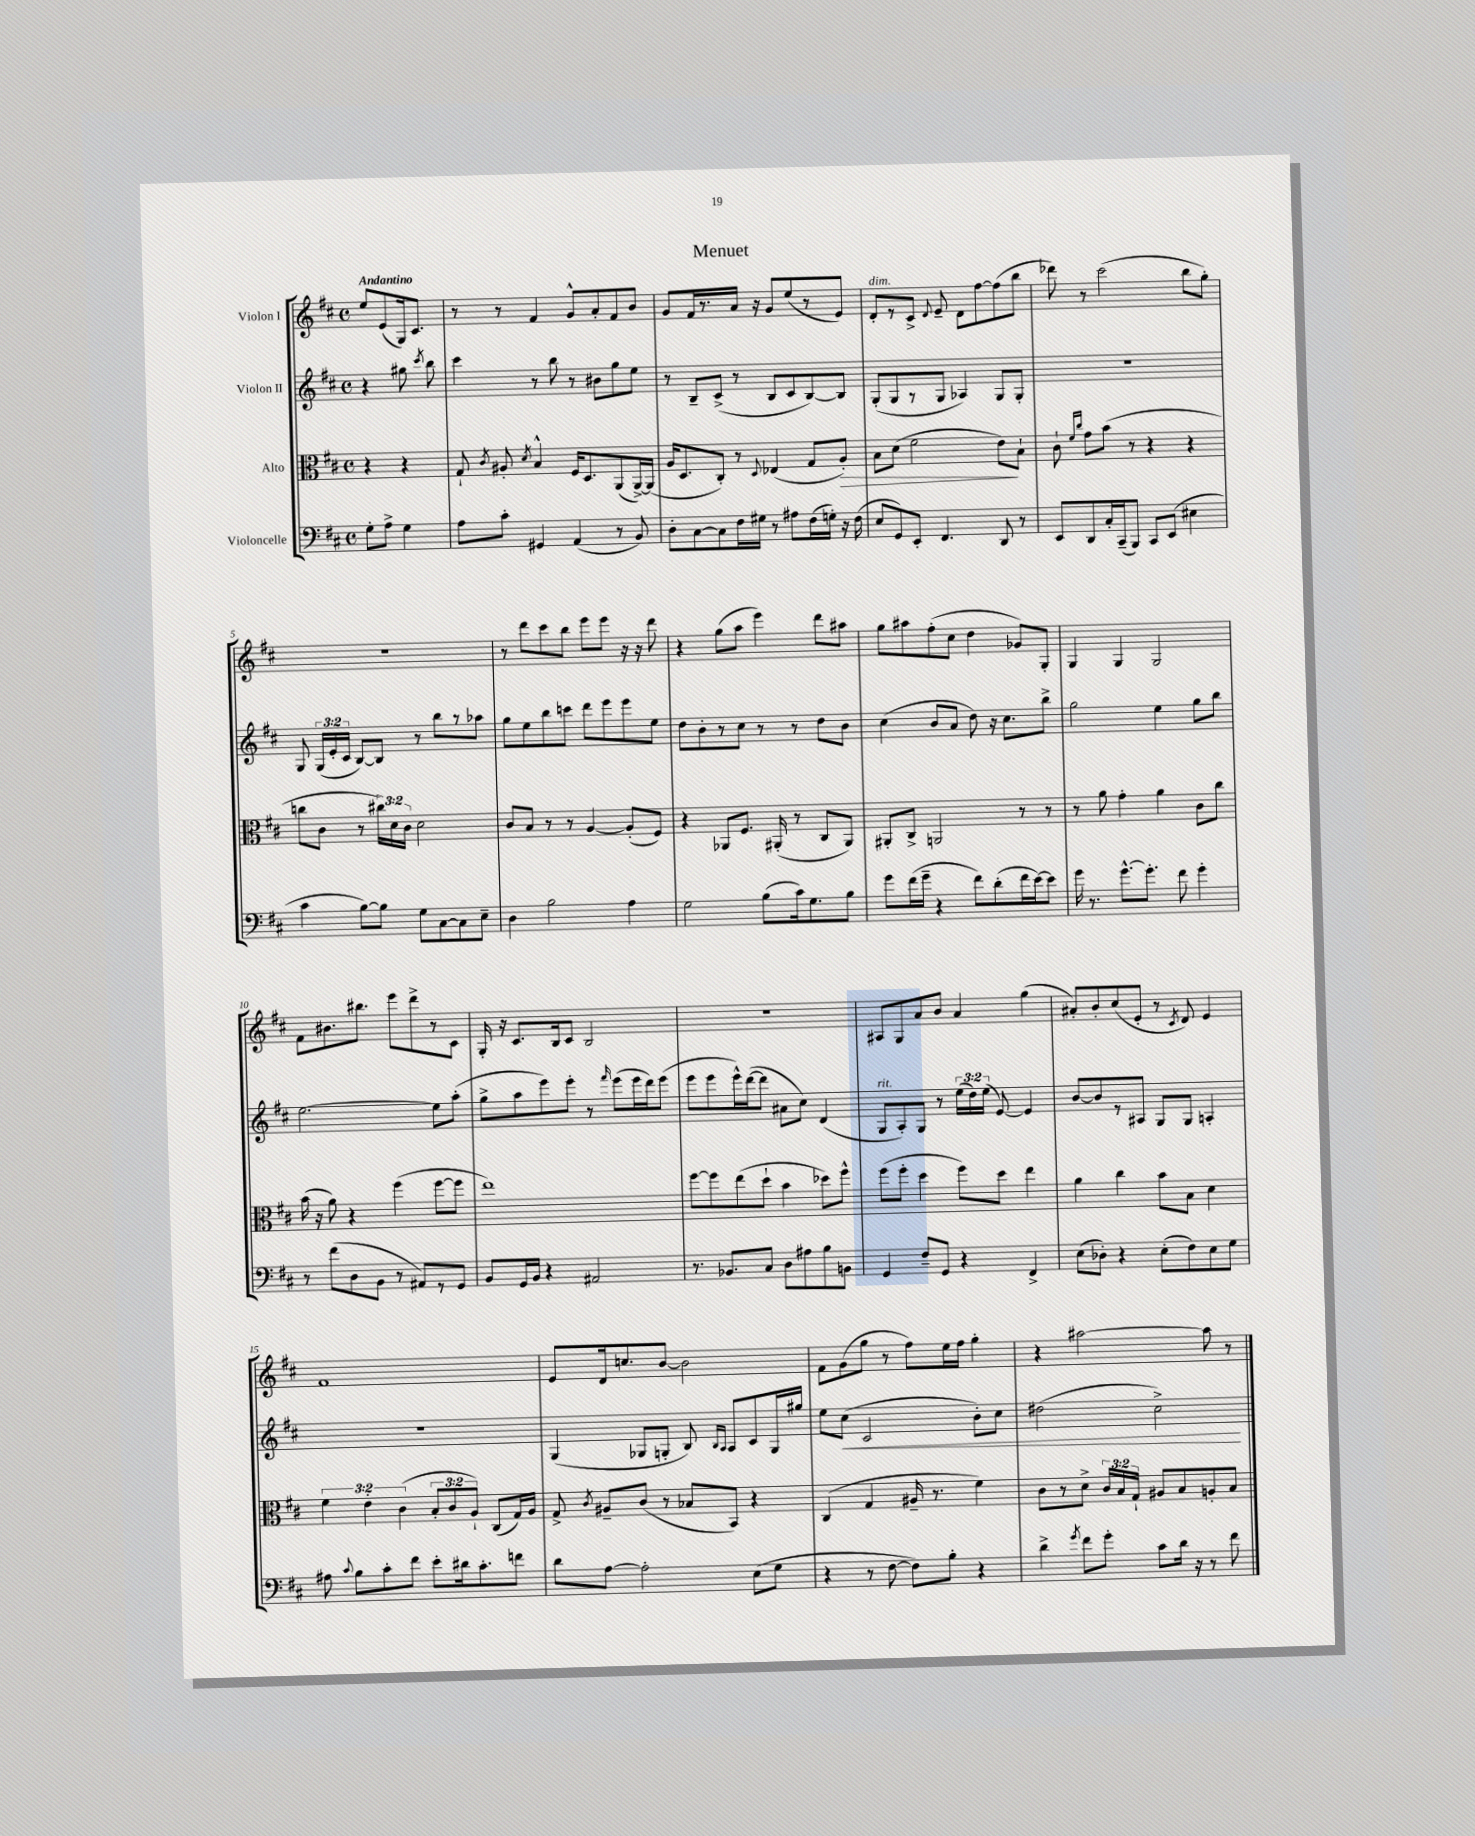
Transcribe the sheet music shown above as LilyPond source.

\header { title = "Menuet" }
<<
\new StaffGroup <<
\new Staff = "s0" \with { instrumentName = "Violon I" } {
    \clef treble \key d \major \defaultTimeSignature \time 4/4 \partial 2 \tempo "Andantino"
    \autoBeamOff e''8[ e'8( g16) cis'8.] |
    r8 r8 fis'4 g'8[-^ a'8-. fis'8 b'8] |
    g'8[ fis'16 r8. a'16] r16 g'8[ e''8( r8 e'8]) |
    d'8[-.^\markup { \italic "dim." } r8 cis'8]-> \appoggiatura { d'8 } e'8-- d'8[ fis''8~ fis''8( b''8] |
    des'''8) r8 cis'''2( b''8[ g''8]-.) |
    r1 |
    r8 d'''8[ cis'''8 b''8] e'''8[ e'''8] r16 r16 d'''8 |
    r4 g''8[( a''8] e'''4) d'''8[ ais''8] |
    g''8[ ais''8 fis''8-.( cis''8] d''4 ges'8[) g8]-. |
    g4 g4 g2 |
    fis'8[ bis'8. bis''8.] e'''8[ d'''8-> r8 cis'8] |
    g16-. r16 cis'8.[ b16 cis'8] b2 |
    R1 |
    ais8[ g8 a'8 b'8] a'4 g''4( |
    ais'8[-.) b'8-. cis''8( e'8]-. r8 \acciaccatura { cis'8 } d'8) e'4 |
    fis'1 |
    e'8[ d'16 c''8. b'8]~ b'2 |
    fis'8[ g'8( g''8] r8 fis''8[) e''16 fis''16] g''4-. |
    r4 ais''2~ ais''8 r8 \bar "|." |
}
\new Staff = "s1" \with { instrumentName = "Violon II" } {
    \clef treble \key d \major \defaultTimeSignature \time 4/4 \override Staff.TupletNumber.text = #tuplet-number::calc-fraction-text \partial 2
    \autoBeamOff r4 gis''8 \acciaccatura { cis'''8 } b''8 |
    cis'''4 r8 b''8 r8 bis'8[ g''8 e''8] |
    r8 b8[-- cis'8]->( r8 b8[ cis'8 b8~) b8] |
    g8[-.( g8 r8 g8] aes4) g8[ g8]-. |
    r1 |
    g8 \tuplet 3/2 { g16[( e'16-. cis'16] } b8[~) b8] r8 b''8[ r8 aes''8] |
    g''8[ e''8 b''8 c'''8] d'''8[ e'''8 e'''8 e''8] |
    d''8[ b'8-. r8 cis''8] r8 r8 d''8[ b'8] |
    cis''4( b'8[ a'8] d''8) r16 cis''8.[ b''8]-> |
    g''2 e''4 g''8[ b''8] |
    e''2.~ e''8[ a''8]-.( |
    g''8[-> a''8 e'''8) e'''8]-. r8 \grace { fis'''16 } e'''8[( e'''16 d'''16) e'''8]( |
    e'''8[ e'''8 e'''16-^) d'''16~( d'''8] ais'8[ cis''8]) d'4( |
    g8[^\markup { \italic "rit." } a8-.) g8] r8 \tuplet 3/2 { e''16[( d''16) e''16]( } e'8~) e'4 |
    b'8[~ b'8 r8 ais8] g8[ g8] a4-. |
    R1 |
    g4( ges8[ g8]-. b8) \grace { b16[ a16] } a8[ cis'8 g16 gis''16] |
    e''8[ cis''8]\<( cis'2 b'8[-.) cis''8] |
    dis''2( cis''2->\!) \bar "|." |
}
\new Staff = "s2" \with { instrumentName = "Alto" } {
    \clef alto \key d \major \defaultTimeSignature \time 4/4 \override Staff.TupletNumber.text = #tuplet-number::calc-fraction-text \partial 2
    \autoBeamOff r4 r4 |
    g8-! \acciaccatura { cis'8 } ais8-. \acciaccatura { d'8 } b4-^ fis16[ d8. a,8( a,16~->) a,16]( |
    a16[ d8. cis8]-.) r8 \appoggiatura { d8 } ees4( g8[ a8]-.\>) |
    b8[ d'8]( fis'2 e'8[\!) b8]-! |
    cis'8-! \grace { fis'16[ cis''16] } g'8[ b'8]( r8 r4 r4 |
    c''8[ cis'8] r8 \tuplet 3/2 { cis''16[) d'16 cis'16] } d'2 |
    cis'8[ b8] r8 r8 a4~ a8[-.( fis8]) |
    r4 aes,8[ fis8.] ais,16-.( r8 cis8[ ais,8]) |
    ais,8[-. cis8]-> a,2 r8 r8 |
    r8 a'8 g'4-. a'4 cis'8[ cis''8] |
    b'16( r16 a'8) r4 fis''4( fis''8[~ fis''8] |
    e''1) |
    fis''8[~ fis''8 e''8( d''8]-! b'4 des''8[) fis''8]-^ |
    fis''8[( fis''8]-. d''4 fis''8[) d''8] e''4 |
    a'4 cis''4 b'8[ b8] d'4 |
    \tuplet 3/2 { fis'4 e'4-. cis'4( } \tuplet 3/2 { b8[-. cis'8 a8]-!) } cis8[( g16) a16] |
    g8-> \acciaccatura { cis'8 } ais8[-- cis'8]( r8 bes8[ b,8]) r4 |
    cis4( g4 ais16-- r8. fis'4) |
    cis'8[ r8 d'8]-> \tuplet 3/2 { cis'16[ b16 g16]-! } ais8[ b8 a8-. b8] \bar "|." |
}
\new Staff = "s3" \with { instrumentName = "Violoncelle" } {
    \clef bass \key d \major \defaultTimeSignature \time 4/4 \partial 2
    \autoBeamOff g8[-. a8]-> g4 |
    a8[ cis'8]-. gis,4 a,4( r8 b,8) |
    d8[-. cis8~ cis8 fis16 gis16] r8 ais8[ fis16( g16]-.) r16 fis16( |
    e8[ g,8) e,8]-. fis,4. d,8 r8 |
    e,8[ d,8 cis16-. cis,16--( b,,8]) cis,8[ e,8]( eis4 |
    cis'4 b8[~) b8] g8[ cis8~ cis8 e8]-- |
    d4 b2 a4 |
    g2 b8[( cis'16) g8. b8] |
    g'8[ fis'16( g'16]-- r4 fis'8[) d'8-.( fis'16 e'16~) e'8] |
    g'16 r8. g'8.[~-^ g'8.]-. fis'8 g'4-. |
    r8 fis'8[( d8 b,8] r8 ais,8[) r8 g,8] |
    b,8[ g,16 b,16] r4 ais,2 |
    r8. bes,8.[ cis8] d8[ ais8 b8 b,8] |
    g,4 fis8[-- g,8] r4 fis,4-> |
    e8[( des8]-.) r4 e8[-.( fis8) e8 g8] |
    ais8 \appoggiatura { cis'8 } b8[ cis'8-. fis'8] e'8[-. dis'16 cis'8.-. f'8] |
    d'8[ a8]~ a2-. e8[( g8] |
    r4 r8 fis8~ fis8[) b8]-. r4 |
    d'4-> \acciaccatura { g'8 } fis'8[ g'8]-. cis'8[ d'16] r16 r8 fis'8 \bar "|." |
}
>>
>>
